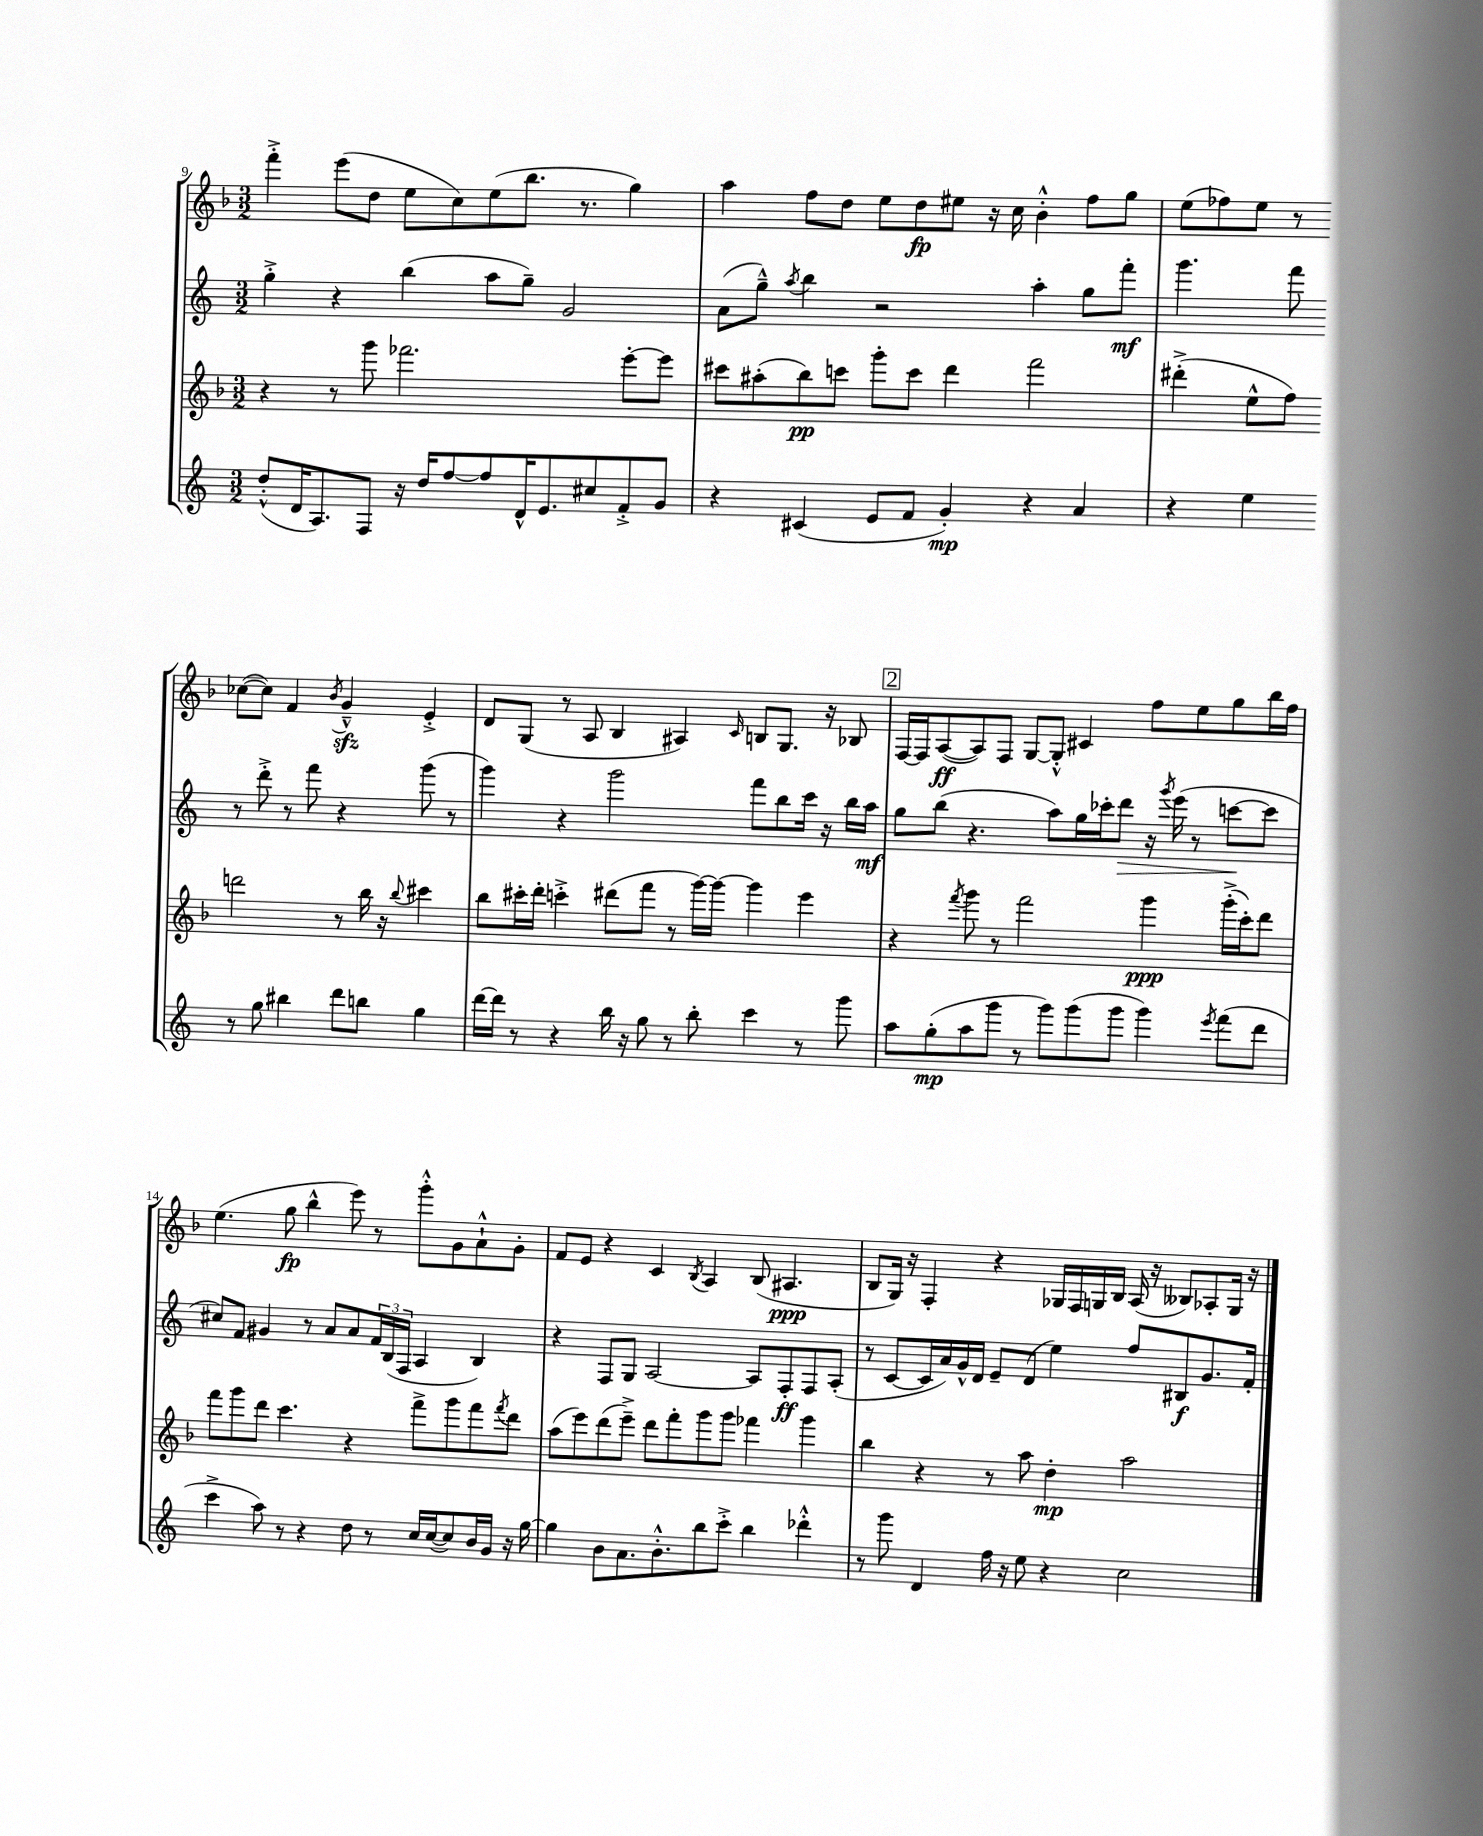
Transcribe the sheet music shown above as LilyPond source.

<<
\new StaffGroup <<
\new Staff = "s0" {
    \clef treble \key f \major \numericTimeSignature \time 3/2
    f'''4-.-> e'''8( d''8 e''8 c''8) e''8( bes''8. r8. g''4) |
    a''4 f''8 d''8 e''8 d''8\fp eis''8 r16 c''16 bes'4-.-^ f''8 g''8 |
    e''8( fes''8) e''8 r8 ces''8~( ces''8) f'4 \acciaccatura { bes'8 } g'4---^\sfz e'4-.-> |
    d'8 g8( r8 a8 bes4 ais4) \grace { c'16 } b8 g8. r16 bes8 |
    \mark \markup { \box "2" } f16~ f16 a8~\ff( a8) f8 g8~ g8-.-^ cis'4 f''8 e''8 g''8 bes''16 f''16 |
    e''4.( g''8\fp bes''4-^ e'''8) r8 g'''8-.-^ g'8 a'8-!-^ g'8-. |
    f'8 e'8 r4 c'4 \acciaccatura { bes8 } a4 bes8( ais4.\ppp |
    bes8 g16) r16 f4-. r4 ges16 f16 g16 bes16 a16( r16 beses8) aes8-. g16 r16 \bar "|." |
}
\new Staff = "s1" {
    \clef treble \key c \major \numericTimeSignature \time 3/2
    g''4-.-> r4 b''4( a''8 g''8--) g'2 |
    a'8( g''8---^) \acciaccatura { a''8 } b''4 r2 a''4-. g''8 f'''8-.\mf |
    g'''4. f'''8 r8 d'''8-.-> r8 f'''8 r4 g'''8( r8 |
    g'''4) r4 g'''2 f'''8 b''8 c'''16 r16 b''16 a''16\mf |
    \mark \markup { \box "2" } g''8 b''8( r4. a''8) g''16 ces'''16-. d'''8\> r16 \acciaccatura { g'''8 } e'''16( r8 c'''8~\! c'''8 |
    cis''8) f'8 gis'4 r8 a'8 a'8 \tuplet 3/2 { f'16 b16( f16 } a4 b4) |
    r4 f8 g8 a2~ a8 f8-.\ff f8 a8-.( |
    r8 c'8~ c'16 a'16) g'16-^ d'16 e'8-- d'8( e''4) f''8 bis8\f g'8. f'16-. \bar "|." |
}
\new Staff = "s2" {
    \clef treble \key f \major \numericTimeSignature \time 3/2
    r4 r8 g'''8 fes'''2. e'''8~-. e'''8 |
    cis'''8 ais''8-.( bes''8\pp) c'''8 g'''8-. c'''8 d'''4 f'''2 |
    dis'''4-.->( e''8-^ f''8) d'''2 r8 bes''16 r16 \appoggiatura { bes''8 } cis'''4 |
    bes''8 cis'''16-. d'''16-. c'''4-.-> dis'''8( f'''8 r8 g'''16~) g'''16~ g'''4 e'''4 |
    \mark \markup { \box "2" } r4 \acciaccatura { f'''8 } g'''8 r8 f'''2 g'''4\ppp g'''16-.->( c'''16-.) d'''8 |
    f'''8 g'''8 d'''8 c'''4. r4 f'''8-> g'''8 f'''8 \acciaccatura { f'''8 } d'''8 |
    a''8( e'''8) d'''8( e'''8--->) d'''8 f'''8-. g'''8 g'''8 fes'''4 g'''4 |
    bes''4 r4 r8 a''8 d''4-.\mp a''2 \bar "|." |
}
\new Staff = "s3" {
    \clef treble \key c \major \numericTimeSignature \time 3/2
    d''8-.-^( d'16 a8.) f8 r16 d''16 f''8~ f''8 d'16-^ e'8. cis''8 f'8-.-> g'8 |
    r4 cis'4( e'8 f'8 g'4-.\mp) r4 a'4 |
    r4 e''4 r8 g''8 bis''4 d'''8 b''8 g''4 |
    d'''16~ d'''16 r8 r4 b''16 r16 g''8 r8 b''8-. c'''4 r8 g'''8 |
    \mark \markup { \box "2" } a''8 g''8-.\mp( a''8 g'''8 r8 g'''8) g'''8( g'''8 g'''4) \acciaccatura { e'''8 } f'''8( d'''8 |
    c'''4-> a''8) r8 r4 d''8 r8 c''16 c''16~( c''8) b'16 g'16 r16 g''16~ |
    g''4 b'8 a'8. b'8.-.-^ b''8 c'''8-.-> b''4 des'''4-.-^ |
    r8 g'''8 d'4 f''16 r16 e''8 r4 c''2 \bar "|." |
}
>>
>>
\layout { \context { \Score currentBarNumber = #9 } }
